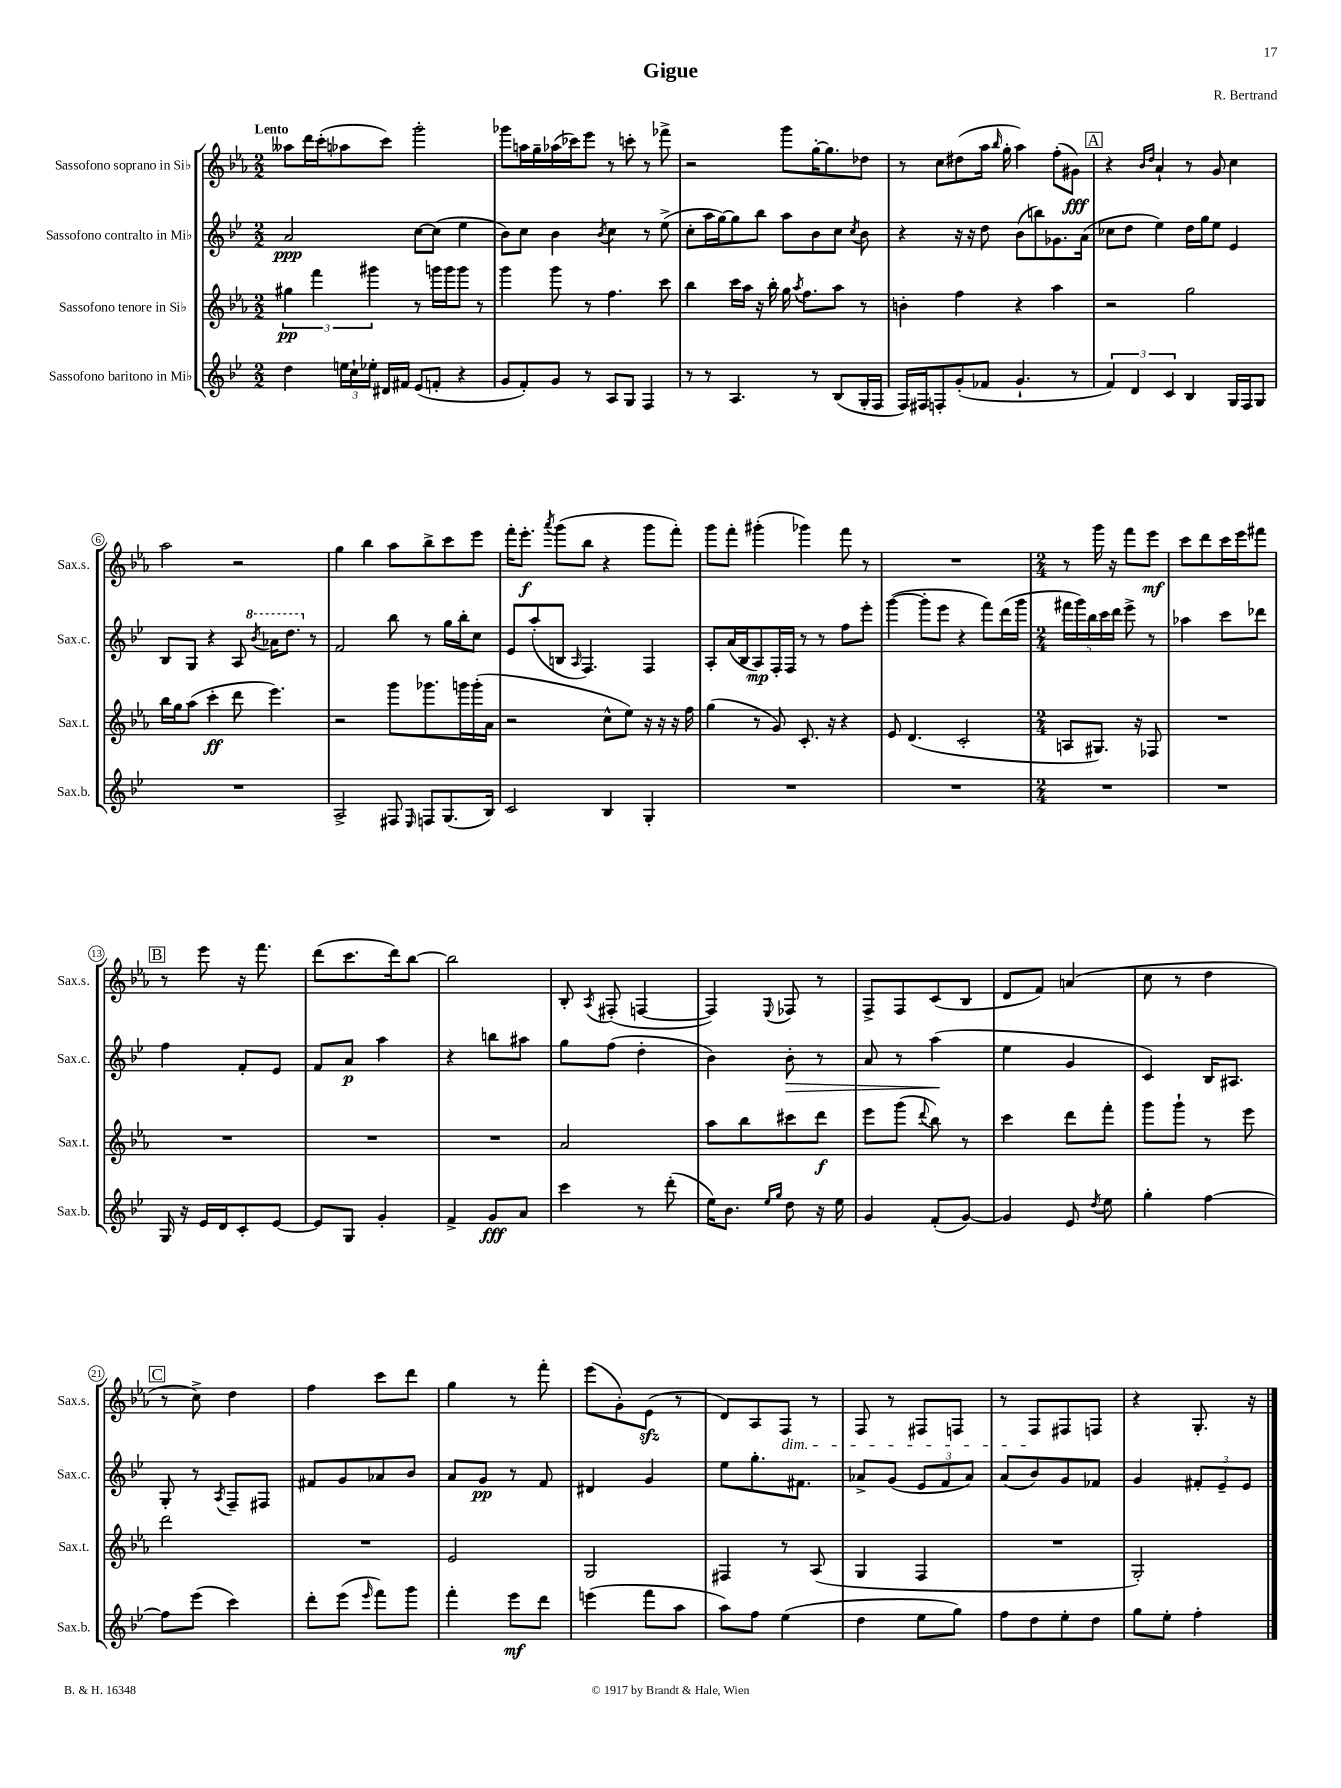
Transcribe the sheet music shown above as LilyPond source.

\header { title = "Gigue" composer = "R. Bertrand" }
<<
\new StaffGroup <<
\new Staff = "s0" \with { instrumentName = "Sassofono soprano in Sib" shortInstrumentName = "Sax.s." } {
    \clef treble \key ees \major \numericTimeSignature \time 2/2 \tempo "Lento"
    \autoBeamOff aeses''8[ d'''16 c'''16-.( aes''8 c'''8]) g'''2-. |
    ges'''8[ a''16 g''16-- aes''16( ces'''16) ees'''8] r8 c'''8-. r8 fes'''8-> |
    r2 g'''8[ g''16~-. g''8. des''8] |
    r8 c''8[ dis''8( aes''16] \grace { bes''16 } g''16-. aes''4) f''8[-.( gis'8]\fff) |
    \mark \markup { \box "A" } r4 \grace { bes'16[ d''16] } aes'4-! r8 g'8 c''4 |
    aes''2 r2 |
    g''4 bes''4 aes''8[ bes''8-> c'''8 ees'''8] |
    f'''16[-. ees'''8.]-.\f \acciaccatura { aes'''8 } g'''8[( bes''8] r4 g'''8[ f'''8]-.) |
    g'''8[ f'''8]-. gis'''4-.( ges'''4) f'''8 r8 |
    R1 |
    \numericTimeSignature \time 2/4 r8 g'''16 r16 f'''8[ ees'''8]\mf |
    c'''8[ d'''8 c'''16 ees'''16 fis'''8] |
    \mark \markup { \box "B" } r8 ees'''8 r16 f'''8. |
    d'''8[( c'''8. d'''16) bes''8]~ |
    bes''2 |
    bes8-. \acciaccatura { aes8 } fis8-.( f4~ |
    f4) \appoggiatura { ees8 } fes8 r8 |
    f8[-> f8 c'8( bes8] |
    d'8[ f'8]) a'4( |
    c''8 r8 d''4 |
    \mark \markup { \box "C" } r8 c''8->) d''4 |
    f''4 c'''8[ d'''8] |
    g''4 r8 f'''8-. |
    ees'''8[( g'8-.) ees'8]\sfz( r8 |
    d'8[) aes8 f8]\dim r8 |
    f8 r8 fis8[ f8] |
    r8 f8[\! fis8 f8] |
    r4 g8.-. r16 \bar "|." |
}
\new Staff = "s1" \with { instrumentName = "Sassofono contralto in Mib" shortInstrumentName = "Sax.c." } {
    \clef treble \key bes \major \numericTimeSignature \time 2/2
    \autoBeamOff a'2\ppp c''8[~ c''8]( ees''4 |
    bes'8[) c''8] bes'4 \acciaccatura { bes'8 } c''4 r8 ees''8->( |
    c''8[-. a''16 g''16~) g''8 bes''8] a''8[ bes'8 c''8] \acciaccatura { c''8 } bes'8 |
    r4 r16 r16 d''8 bes'8[( b''8) ges'8. a'16]( |
    \mark \markup { \box "A" } ces''8[ d''8] ees''4) d''16[ g''16 ees''8] ees'4 |
    bes8[ g8] r4 a8 \ottava #1 \acciaccatura { bes''8 } aes''16[ d'''8.] \ottava #0 r8 |
    f'2 bes''8 r8 g''16[ bes''16-. c''8] |
    ees'8[ a''8-.( b8] \grace { a16 } f4.) f4 |
    a8[-. a'16( bes16 a8\mp) f16-. f16] r8 r8 f''8[ ees'''8]-. |
    g'''4~( g'''8[-. ees'''8] r4 f'''8[) d'''16( g'''16] |
    \numericTimeSignature \time 2/4 \tuplet 5/4 { fis'''16[ g'''16) bes''16 c'''16 d'''16] } ees'''8-> r8 |
    aes''4 c'''8[ des'''8] |
    \mark \markup { \box "B" } f''4 f'8[-. ees'8] |
    f'8[ a'8]\p a''4 |
    r4 b''8[ ais''8] |
    g''8[ f''8]( d''4-. |
    bes'4) bes'8-.\> r8 |
    a'8 r8 a''4\!( |
    ees''4 g'4 |
    c'4) bes16[ ais8.] |
    \mark \markup { \box "C" } g8-. r8 \acciaccatura { a8 } f8[-- fis8] |
    fis'8[ g'8 aes'8 bes'8] |
    a'8[ g'8]\pp r8 f'8 |
    dis'4 g'4 |
    ees''8[ g''8.-. fis'8.] |
    aes'8[-> g'8]( \tuplet 3/2 { ees'8[ f'8 aes'8]) } |
    a'8[( bes'8) g'8 fes'8] |
    g'4 \tuplet 3/2 { fis'8[-. ees'8-- ees'8] } \bar "|." |
}
\new Staff = "s2" \with { instrumentName = "Sassofono tenore in Sib" shortInstrumentName = "Sax.t." } {
    \clef treble \key ees \major \numericTimeSignature \time 2/2
    \autoBeamOff \tuplet 3/2 { gis''4\pp f'''4 gis'''4 } r8 g'''16[ g'''16 g'''8] r8 |
    g'''4 g'''8 r8 f''4. c'''8 |
    bes''4 c'''16[ aes''16] r16 bes''16-. g''16 \acciaccatura { aes''8 } f''8.[ aes''8] r8 |
    b'4-. f''4 r4 aes''4 |
    \mark \markup { \box "A" } r2 g''2 |
    bes''16[ g''16 aes''8]( c'''4-.\ff d'''8 ees'''4.) |
    r2 g'''8[ ges'''8. g'''16 g'''16-.( aes'16] |
    r2 c''8[-^ ees''8]) r16 r16 r16 f''16 |
    g''4( r8 g'8) c'8.-. r16 r4 |
    ees'8 d'4.( c'2-. |
    \numericTimeSignature \time 2/4 a8[ gis8.]) r16 fes8 |
    R2 |
    \mark \markup { \box "B" } R2 |
    R2 |
    R2 |
    aes'2 |
    aes''8[ bes''8 cis'''8 d'''8]\f |
    ees'''8[ g'''8]( \appoggiatura { d'''8 } bes''8) r8 |
    c'''4 d'''8[ f'''8]-. |
    g'''8[ g'''8]-! r8 ees'''8 |
    \mark \markup { \box "C" } d'''2 |
    R2 |
    ees'2 |
    g2 |
    fis4 r8 aes8( |
    g4 f4 |
    R2 |
    g2-.) \bar "|." |
}
\new Staff = "s3" \with { instrumentName = "Sassofono baritono in Mib" shortInstrumentName = "Sax.b." } {
    \clef treble \key bes \major \numericTimeSignature \time 2/2
    \autoBeamOff d''4 \tuplet 3/2 { e''16[ c''16-! ees''16]-. } dis'16[ fis'16] ees'8[( f'8]-. r4 |
    g'8[ f'8-.) g'8] r8 a8[ g8] f4 |
    r8 r8 a4. r8 bes8[( g16-. f16] |
    f16[) fis16 f8-. g'8-.( fes'8] g'4.-! r8 |
    \mark \markup { \box "A" } \tuplet 3/2 { f'4) d'4 c'4 } bes4 g16[ f16 g8] |
    R1 |
    a2-> fis8 \grace { ees16 } f8[ g8.( bes16]) |
    c'2 bes4 g4-. |
    R1 |
    R1 |
    \numericTimeSignature \time 2/4 R2 |
    R2 |
    \mark \markup { \box "B" } g16 r16 ees'16[ d'16 c'8-. ees'8]~ |
    ees'8[ g8] g'4-. |
    f'4-> g'8[\fff a'8] |
    c'''4 r8 d'''8-.( |
    ees''16[) bes'8.] \grace { ees''16[ g''16] } d''8 r16 ees''16 |
    g'4 f'8[-.( g'8]~) |
    g'4 ees'8 \acciaccatura { d''8 } ees''8 |
    g''4-. f''4~ |
    \mark \markup { \box "C" } f''8[ ees'''8]( c'''4) |
    d'''8[-. ees'''8]( \grace { ees'''16 } f'''8[) g'''8] |
    f'''4-. ees'''8[\mf d'''8] |
    e'''4( f'''8[ a''8] |
    a''8[) f''8] ees''4( |
    d''4 ees''8[ g''8]) |
    f''8[ d''8 ees''8-. d''8] |
    g''8[ ees''8]-. f''4-. \bar "|." |
}
>>
>>
\layout { \context { \Score \override BarNumber.stencil = #(make-stencil-circler 0.1 0.3 ly:text-interface::print) } }
